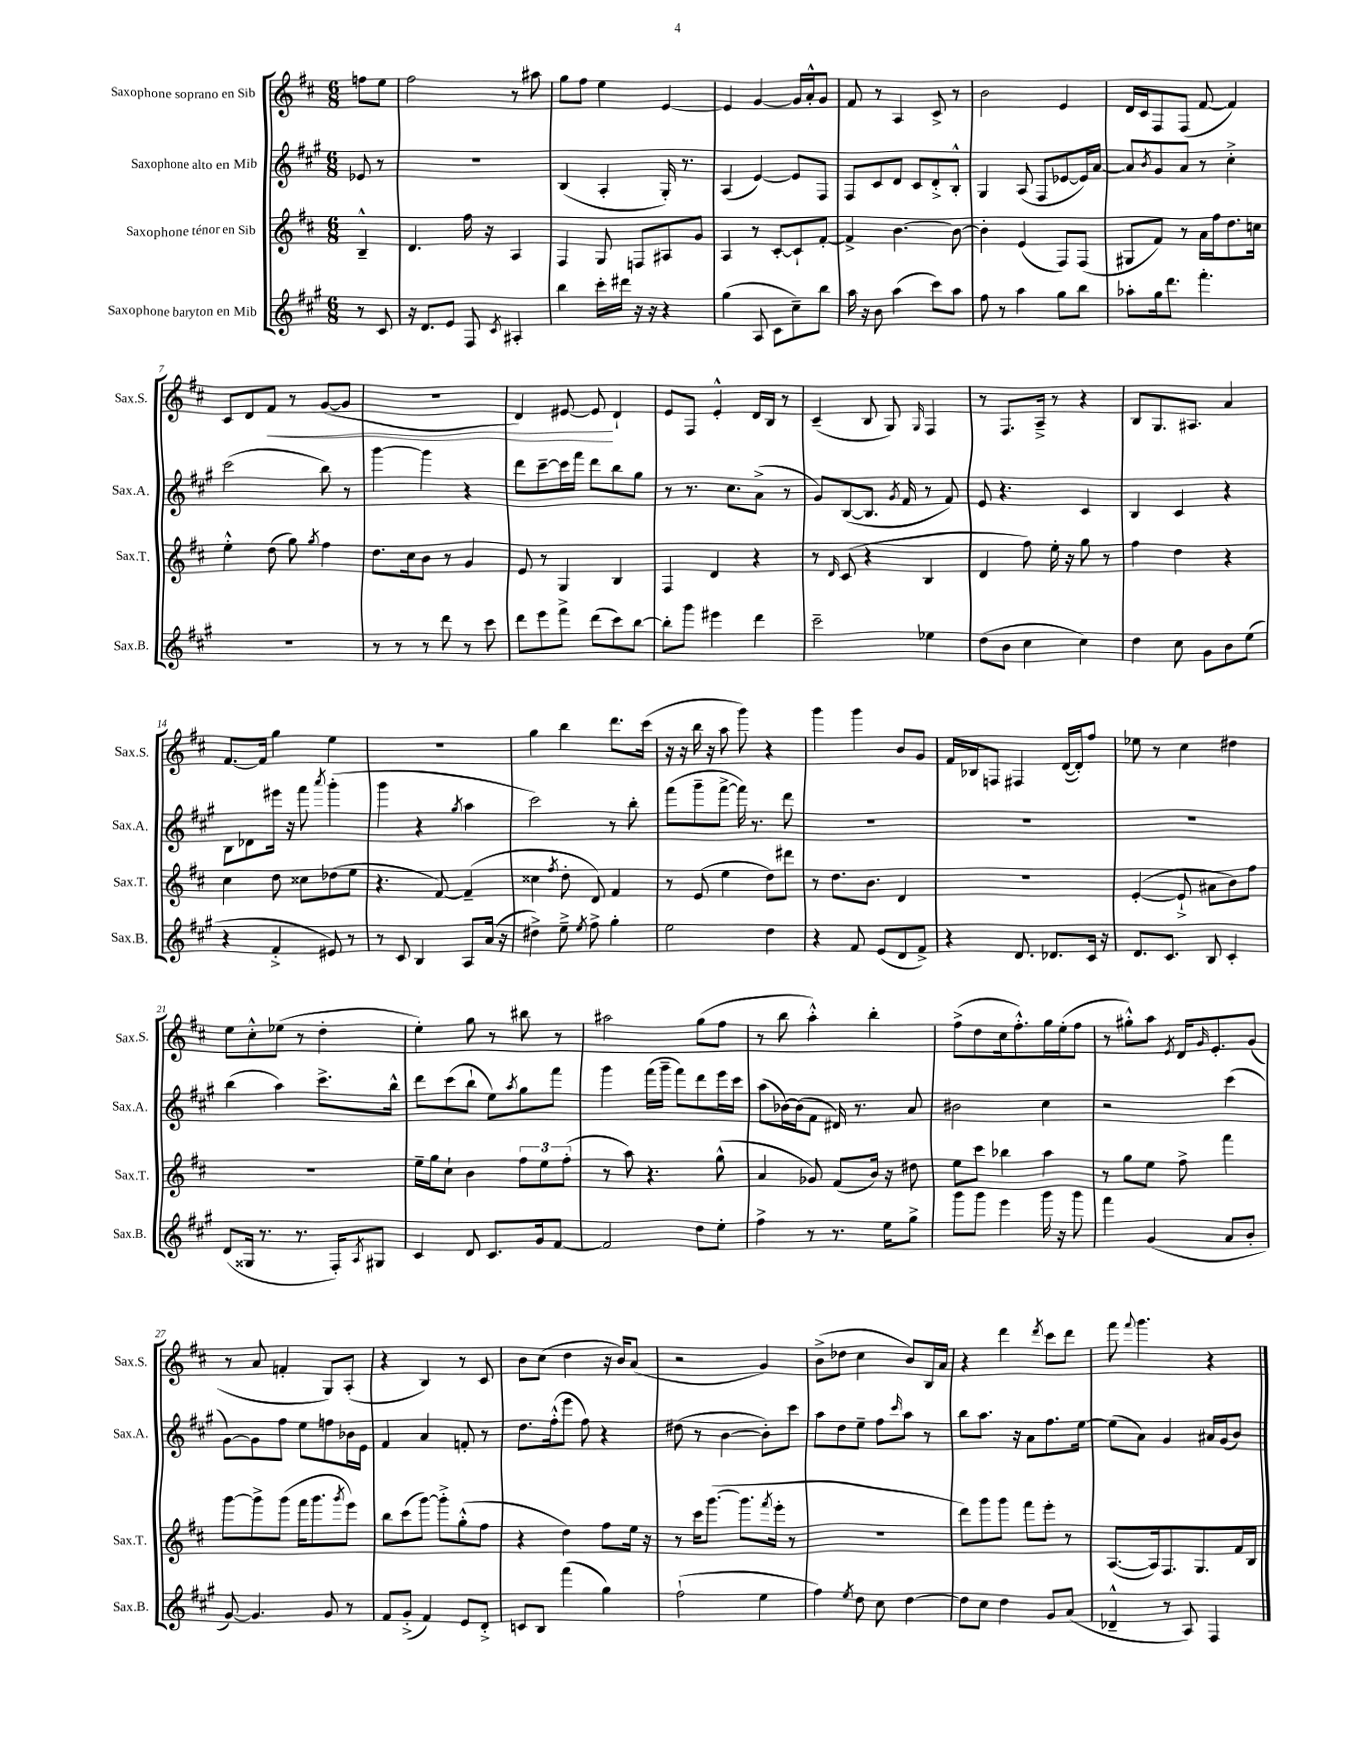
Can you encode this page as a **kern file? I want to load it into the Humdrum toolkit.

**kern	**kern	**kern	**kern
*staff4	*staff3	*staff2	*staff1
*clefG2	*clefG2	*clefG2	*clefG2
*k[f#c#g#]	*k[f#c#]	*k[f#c#g#]	*k[f#c#]
*M6/8	*M6/8	*M6/8	*M6/8
8r	4B~^^	8e-	8ff
8c#	.	8r	8ee
=	=	=	=
16r	4.d	2.r	2ff#
8.d	.	.	.
8e	.	.	.
8F#	16ff#	.	.
.	16r	.	.
8qc#	.	.	.
4A#'	4A	.	8r
.	.	.	8aa#
=	=	=	=
4bb	4F#	(4B	8gg
.	.	.	8ff#
16ccc#'	8G	4A'	4ee
16ddd#	.	.	.
16r	8F	.	.
16r	.	.	.
4r	8A#	16G#')	[4e
.	.	8.r	.
.	8g	.	.
=	=	=	=
(4gg#	4A	(4A	4e]
8A	8r	[4e)	[4g
8c#	[8c#'	.	.
8cc#~)	8c#`]	8e]	16g]
.	.	.	16a'^^
8bb	[8f#'	8F#	8g
=	=	=	=
16aa	4f#^]	8F#	8f#
16r	.	.	.
8b	.	8c#	8r
(4aa	[4.b	8d	4A
.	.	8c#	.
8ccc#)	.	8d'^	8c#^
8aa	8b_	8B'^^	8r
=	=	=	=
8ff#	4b']	4G#	2b
8r	.	.	.
4aa	(4e	(8A	.
.	.	8F#	.
8gg#	8F#)	[8e-	4e
8bb	(8F#	16e-])	.
.	.	[16a	.
=	=	=	=
8aa-'	8G#	8a]	16d
.	.	.	16c#
.	.	8qb	.
16gg#	8f#)	8g#	8F#
8.ddd	.	.	.
.	8r	8a	(8F#
4.fff#'	16a	8r	[8f#
.	16ff#	.	.
.	8.dd	4cc#'^	4f#])
.	16cc	.	.
=	=	=	=
2.r	4ee'^^	(2ccc#	8c#
.	.	.	8d
.	(8dd	.	8f#
.	8gg)	.	8r
.	8qgg	.	.
.	4ff#	8bb)	([8g
.	.	8r	8g]
=	=	=	=
8r	8.dd	[4ggg#	2.r
8r	.	.	.
.	16cc#	.	.
8r	8b	4ggg#]	.
8ddd	8r	.	.
8r	4g	4r	.
8ccc#	.	.	.
=	=	=	=
8ddd	8e	8ddd	4d)
8eee	8r	[8ccc#~	.
8fff#^	4G	16ccc#]	[8e#
.	.	16fff#	.
(8ddd	.	8ddd	8e#]
8ccc#)	4B	8bb	4d`
[8bb	.	8gg#	.
=	=	=	=
8bb']	4F#	8r	8e
8ggg#	.	8.r	8F#
4eee#	4d	.	4e'^^
.	.	8.cc#	.
4ddd	4r	(8a^	16d
.	.	.	16B
.	.	8r	8r
=	=	=	=
2ccc#~	8r	8g#)	(4c#~
.	16qqd	.	.
.	(8c#	([8B	.
.	4r	8.B]	8B
.	.	.	8G)
.	.	8qg#	.
.	.	16f#	.
.	.	.	16qqG
4ee-	4B	8r	4F#
.	.	8f#)	.
=	=	=	=
(8dd	4d	8e	8r
8b	.	4.r	8.F#
4cc#	8ff#)	.	.
.	.	.	16A~^
.	16ee'	.	8r
.	16r	.	.
4cc#)	8gg	4c#	4r
.	8r	.	.
=	=	=	=
4dd	4ff#	4B	8B
.	.	.	8.G
8cc#	4dd	4c#	.
.	.	.	8.A#
8g#	.	.	.
8b	4r	4r	4a
(8ee	.	.	.
=	=	=	=
4r	4cc#	8B	[8.f#
.	.	8d-	.
.	.	.	16f#]
4f#'^	8dd	16eee#	4gg
.	.	16r	.
.	8cc##	8fff#	.
.	.	8qaaa	.
8e#)	(8dd-	(4ggg#'	4ee
8r	8ee	.	.
=	=	=	=
8r	4.r	4ggg#	2.r
8c#	.	.	.
4B	.	4r	.
.	[8f#)	.	.
.	.	8qgg#	.
8A	(4f#~]	4aa	.
(16a	.	.	.
16r	.	.	.
=	=	=	=
4dd#^)	4cc##	2ccc#)	4gg
.	8qff#	.	.
8ee~^	8dd'	.	4bb
8qee	.	.	.
8ff#^	8d)	.	.
4gg#'	4f#	8r	8.ddd
.	.	8bb'	.
.	.	.	(16ccc#
=	=	=	=
2ee	8r	(8fff#	16r
.	.	.	16r
.	(8e	8ggg#~	16bb
.	.	.	16r
.	4ee	[8fff#^	8aa
.	.	16fff#])	8ggg)
.	.	8.r	.
4dd	8dd)	.	4r
.	8ddd#	8ddd	.
=	=	=	=
4r	8r	2.r	4ggg
.	8.dd	.	.
8f#	.	.	4ggg
.	8.b	.	.
(8e	.	.	.
8d	4d	.	8b
8f#^)	.	.	8g
=	=	=	=
4r	2.r	2.r	16f#
.	.	.	16B-
.	.	.	8F
8.d	.	.	4F#
8.d-	.	.	.
.	.	.	([16d
.	.	.	16d'])
16c#	.	.	8ff#
16r	.	.	.
=	=	=	=
8.d	([4e'	2.r	8ee-
.	.	.	8r
8.c#	.	.	.
.	8e`^]	.	4cc#
8B	8a#	.	.
4c#'	8b)	.	4dd#
.	8ff#	.	.
=	=	=	=
(8d	2.r	(4bb	8ee
16G##	.	.	8cc#'^^
8.r	.	.	.
.	.	4aa)	(8ee-
8.r	.	.	8r
.	.	8.ccc#^	4dd'
16F#')	.	.	.
8qA	.	.	.
8G#	.	.	.
.	.	16bb^^	.
=	=	=	=
4c#	16ee~	8ddd	4ee')
.	16gg	.	.
.	8cc#`	(8ccc#	.
8d	4b	8bb`	8gg
8.c#	.	8ee)	8r
.	.	8qaa	.
.	12ff#	8gg#	8bb#
16g#	.	.	.
.	12ee	.	.
[8f#	.	8fff#	8r
.	(12ff#'	.	.
=	=	=	=
2f#]	8r	4ggg#	2aa#
.	8aa)	.	.
.	4.r	(16fff#	.
.	.	16ggg#~	.
.	.	8fff#)	.
8dd	.	8ddd	(8gg
8ee'	(8gg^^	16eee	8ff#
.	.	16ccc#	.
=	=	=	=
4ff#^	4a	(8aa	8r
.	.	[16b-)	8bb
.	.	(16b-]	.
8r	8g-)	8f#	4aa'^^)
8.r	(8f#	16d#)	.
.	.	8.r	.
.	16b)	.	4bb'
16ee	16r	.	.
8gg#^	8dd#	8a	.
=	=	=	=
8ggg#	8ee	2b#	(8ff#^
8ggg#	8ccc#	.	8dd
4eee	4bb-	.	16cc#
.	.	.	8.ff#'^^)
16ggg#	4aa	4cc#	16gg
16r	.	.	(16ee'
8ggg#	.	.	8ff#
=	=	=	=
4fff#	8r	2r	8r
.	8gg	.	8gg#'^^)
(4g#	8ee	.	8aa
.	.	.	8qe
.	8ff#^	.	16d
.	.	.	16qqg
.	.	.	8.e'
8a	4fff#	(4ccc#	.
8b'	.	.	(8g
=	=	=	=
[8g#)	[8ggg	[8g#)	8r
4.g#]	8ggg^]	8g#]	8a
.	(8ggg	8ff#	4f'
.	16fff#	8ee	.
.	8.ggg	.	.
8g#	.	8ff	8G)
.	8qggg	.	.
8r	8eee)	16b-	(8A'
.	.	16e	.
=	=	=	=
8f#	8bb	4f#	4r
(8g#'^	(8ccc#	.	.
4f#)	[8ggg)	4a	4B)
.	8ggg'^]	.	.
8e	(8gg'^^	8f'	8r
8d'^	8ff#	8r	8c#
=	=	=	=
8c	4r	8.dd	8b
8B	.	.	(8cc#
.	.	(16ff#'^^	.
(4fff#	4dd)	8eee	4dd
.	.	8ff#)	.
4gg#)	8ff#	4r	16r
.	.	.	16b)
.	16ee	.	(8a
.	16r	.	.
=	=	=	=
(2ff#`	8r	(8dd#	2r
.	16ccc#	8r	.
.	([8.ggg	.	.
.	.	[4b	.
.	8.ggg]	.	.
4ee	.	8b'])	4g)
.	8qfff#	.	.
.	16eee'	.	.
.	8r	8ccc#	.
=	=	=	=
4ff#)	2.r	8aa	(8b^
.	.	8dd	8dd-
8qee	.	.	.
8dd	.	8ee~	4cc#
8cc#	.	8ff#	.
.	.	16qqccc#	.
[4dd	.	8aa	8b)
.	.	8r	16B
.	.	.	16a
=	=	=	=
8dd]	8ddd)	8bb	4r
8cc#	8ggg	8.aa	.
4dd	8ggg	.	4ddd
.	.	16r	.
.	8fff#	8a	.
.	.	.	8qddd
8g#	8eee'	8.ff#	8ccc#
(8a	8r	.	8ddd
.	.	[16ee	.
=	=	=	=
4d-~^^	([8.A	(8ee]	8fff#
.	.	.	8qqfff#
.	.	8a)	4.ggg
.	16A])	.	.
8r	8.F#	4g#	.
8A)	.	.	.
.	8.G	.	.
4F#	.	16a#	4r
.	.	(16g#	.
.	16f#	8b)	.
.	16B	.	.
==	==	==	==
*-	*-	*-	*-
